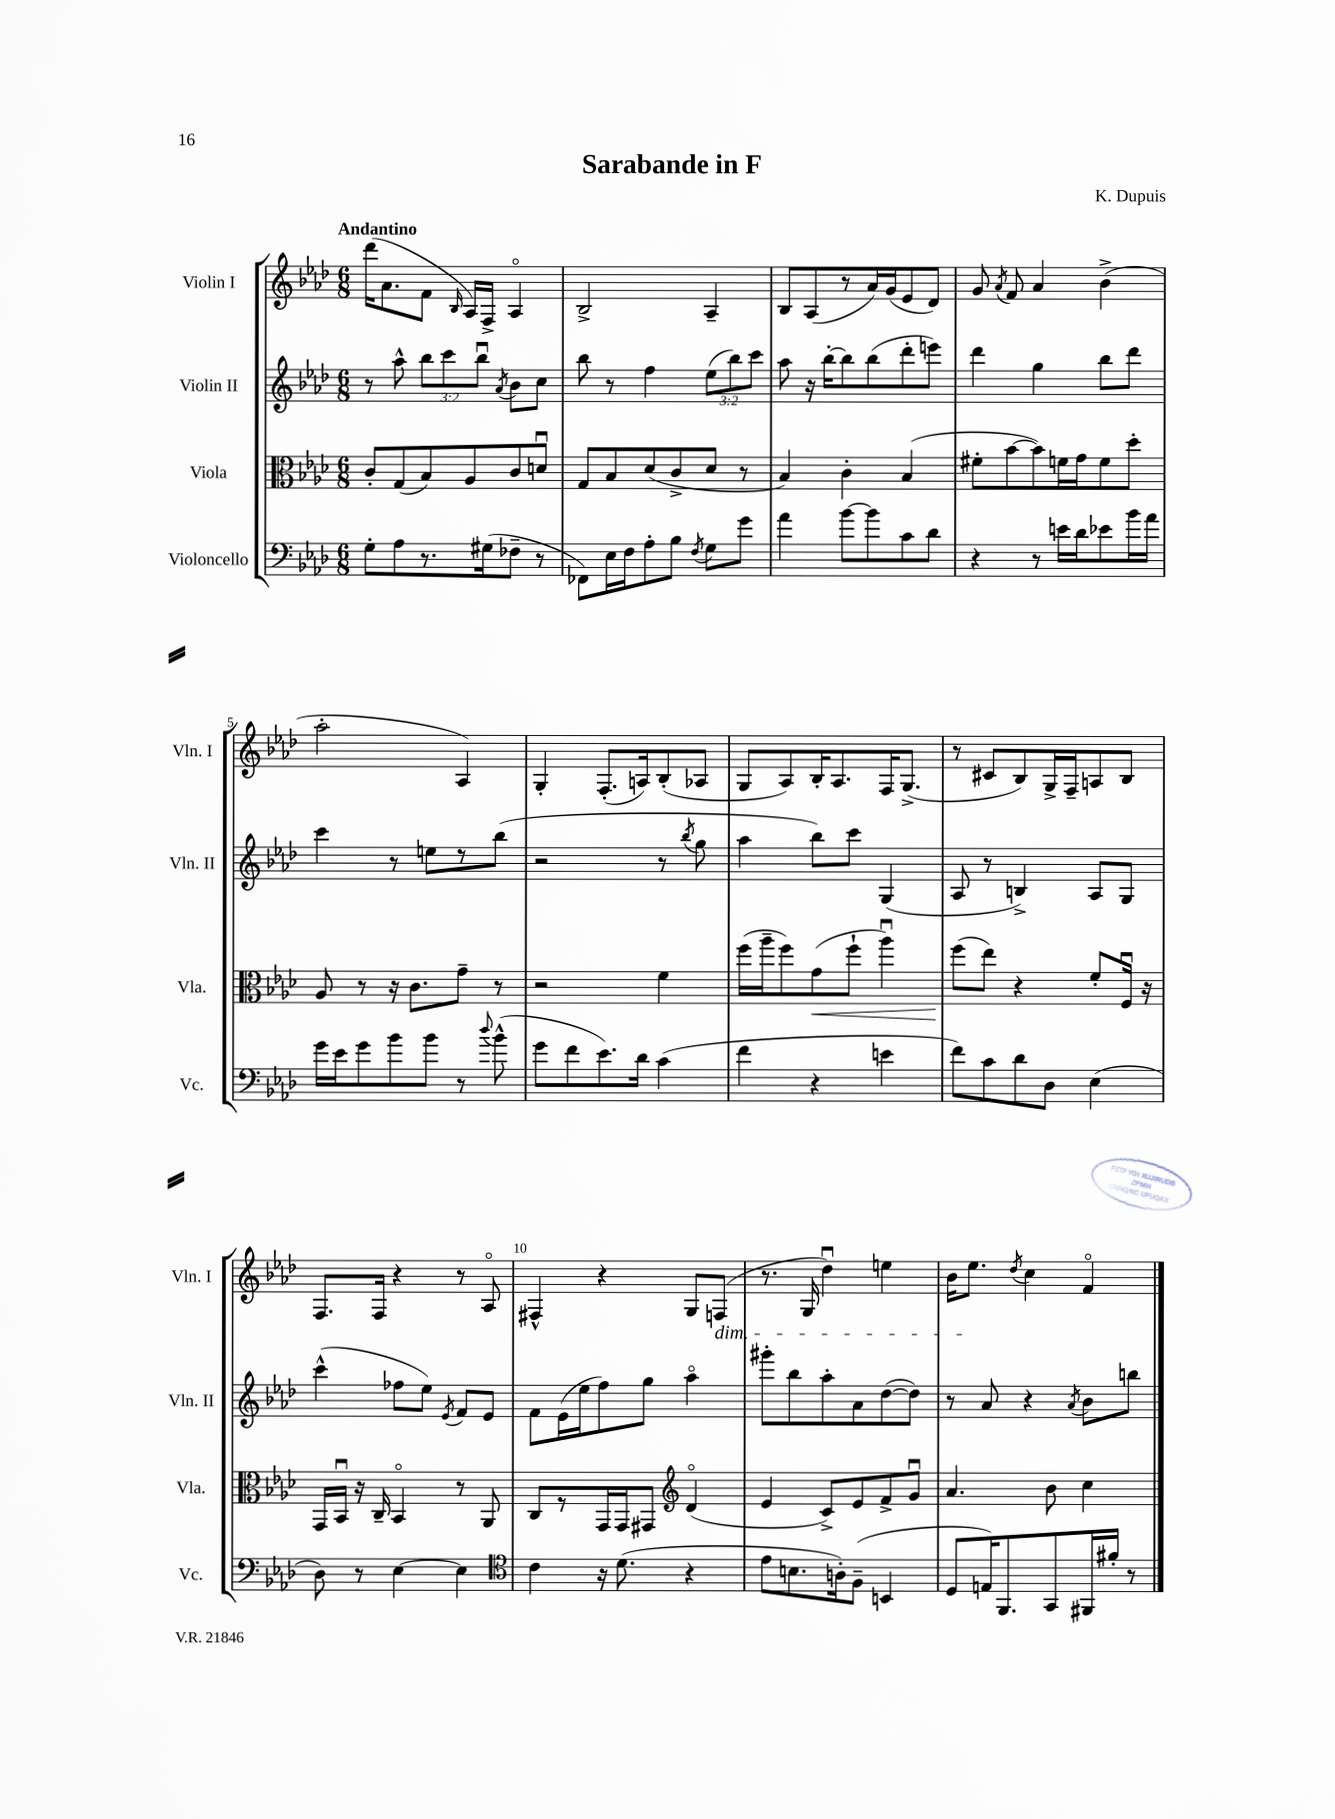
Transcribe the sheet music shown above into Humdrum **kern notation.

**kern	**kern	**kern	**kern
*staff4	*staff3	*staff2	*staff1
*clefF4	*clefC3	*clefG2	*clefG2
*k[b-e-a-d-]	*k[b-e-a-d-]	*k[b-e-a-d-]	*k[b-e-a-d-]
*M6/8	*M6/8	*M6/8	*M6/8
8G'\L	8c'/L	8r	(16ddd-\LK
.	.	.	8.a-\
8A-\	(8G/	8aa-^^\	.
8.r	8B-/)	12bb-\L	8f\J
.	.	12ccc\	.
.	.	.	16qqB-/
.	8A-/	.	16A-/LL)
.	.	12bb-u\J	.
(16G#\k	.	.	16F^/JJ
.	.	8qa-/	.
8F-~\J	8c/	8b-\L	4A-o/
8r	8du/J	8cc\J	.
=	=	=	=
8FF-\L)	8G/L	8bb-\	2B-^/
16E-\L	8B-/	8r	.
16F\J	.	.	.
8A-'\	(8d-/	4ff\	.
8B-\J	8c^/	.	.
8qF/	.	.	.
8G\L	8d-/J	(12ee-\L	4A-~/
.	.	12bb-\)	.
8g\J	8r	.	.
.	.	12ccc\J	.
=	=	=	=
4a-\	4B-/)	8aa-\	8B-/L
.	.	16r	(8A-/
.	.	[16bb-'\LK	.
[8b-\L	4c'\	8bb-\]	8r
8b-\]	.	(8bb-\	16a-/L)
.	.	.	(16g/J
8c\	(4B-/	8ddd-'\	8e-/
8d-\J	.	8eee\J)	8d-/J)
=	=	=	=
4r	8f#'\L	4ddd-\	8g/
.	.	.	8qa-/
.	[8b-\	.	8f/
8r	8b-\])	4gg\	4a-/
16e\LL	16f\L	.	.
16d-\J	16g\J	.	.
8e-\	8f\	8bb-\L	(4b-^\
16b-\L	8dd-'\J	8ddd-\J	.
16a-\JJ	.	.	.
=	=	=	=
16g\LL	8A-/	4ccc\	2aa-'\
16e-\J	.	.	.
8g\	8r	.	.
8b-\	16r	8r	.
.	8.c\L	.	.
8b-\J	.	8ee\L	.
8r	8g~\J	8r	4A-/)
8qqdd-/	.	.	.
(8b-^^\	8r	(8bb-\J	.
=	=	=	=
8g\L	2r	2r	4G'/
8f\	.	.	.
8.e-\)	.	.	(8.F'/L
16d-\Jk	.	.	16A/k)
(4c\	4f\	8r	(8B-'/
.	.	8qbb-/	.
.	.	8gg\	8A-/J
=	=	=	=
4f\	(16ff\LL	4aa-\	8G/L
.	16aa-~\J	.	.
.	8ff\)	.	8A-/)
4r	(8g\	8bb-\L)	16B-'/K
.	.	.	8.A-/
.	8ff`\J	8ccc\J	.
4e\	4aa-u\)	(4G/	16F/K
.	.	.	(8.G^/J
=	=	=	=
8f\L)	(8ff\L	8A-/	8r
8c\	8ee-\J)	8r	8c#/L
8d-\	4r	4B^/)	8B-/)
8D-\J	.	.	16G^/L
.	.	.	16F~/J
(4E-\	8f'/L	8A-/L	8A/
.	16Fu/Jk	8G/J	8B-/J
.	16r	.	.
=	=	=	=
8D-\)	16GG/LL	(4ccc^^\	8.F/L
.	16BB-u/JJ	.	.
8r	16r	.	.
.	16C~/	.	16F/Jk
[4E-\	4BB-o/	8ff-\L	4r
.	.	8ee-\J)	.
.	.	8qe-/	.
4E-\]	8r	8f/L	8r
.	8AA-/	8e-/J	8A-o/
=	=	=	=
*clefC4	*	*	*
4c\	8C/L	8f\L	4F#^^/
.	8r	(16e-\L	.
.	.	16ee-\J	.
16r	16GG/L	8ff\)	4r
(8.d-\	16GG/J	.	.
.	8GG#/J	8gg\J	.
*	*clefG2	*	*
4r	(4d-o/	4aa-o\	8G/L
.	.	.	(8F/J
=	=	=	=
8e-\L	4e-/	8ggg#'\L	8.r
8.B\	.	8bb-\	.
.	.	.	16G/
.	8c^/L)	8aa-'\	4dd-u\)
16A'\k)	.	.	.
(8F~\J	8e-/	8a-\	.
4BB/	8f^/	([8dd-\	4ee\
.	8gu/J	8dd-\]J)	.
=	=	=	=
8D-/L	4.a-/	8r	16b-\LK
.	.	.	8.ee-\J
16E/K)	.	8a-/	.
8.FF/	.	.	.
.	.	.	8qdd-/
.	.	4r	4cc\
8GG/	8b-\	.	.
.	.	8qa-/	.
16FF#/L	4cc\	8b-\L	4fo/
16f#'/JJ	.	.	.
8r	.	8bb\J	.
==	==	==	==
*-	*-	*-	*-
